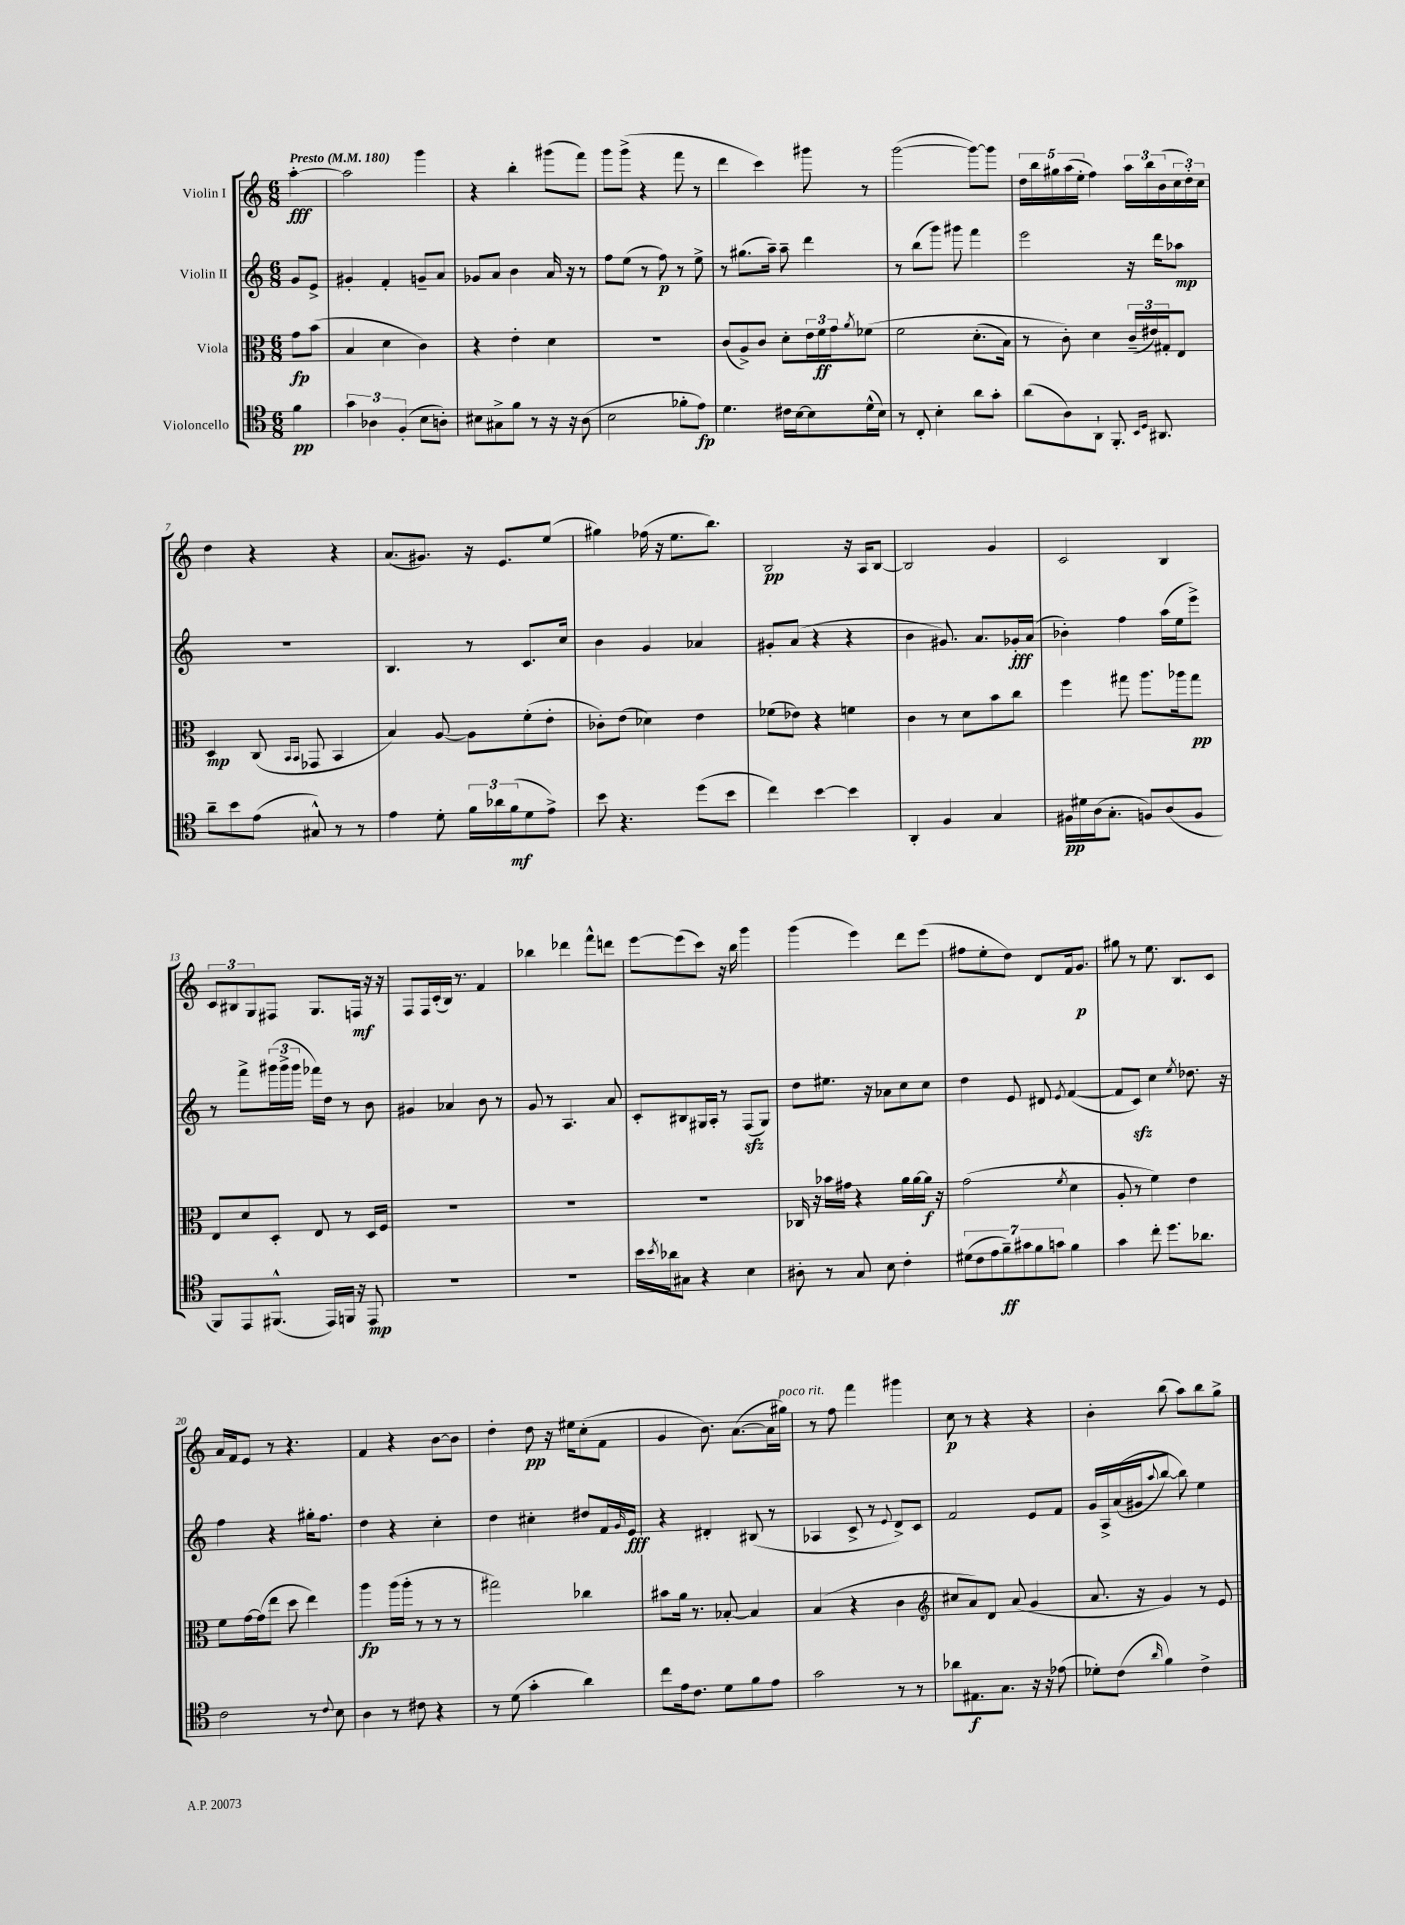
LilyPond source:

<<
\new StaffGroup <<
\new Staff = "s0" \with { instrumentName = "Violin I" } {
    \clef treble \key c \major \numericTimeSignature \time 6/8 \partial 4 \tempo "Presto" 4 = 180
    a''4~-.\fff |
    a''2 g'''4 |
    r4 b''4-. gis'''8( f'''8) |
    g'''8 g'''8->( r4 f'''8 r8 |
    d'''4 c'''4) gis'''8 r8 |
    g'''2~( g'''8~) g'''8 |
    \tuplet 5/4 { d''16 b''16 gis''16 a''16( e''16-. } f''4) \tuplet 3/2 { a''16 b''16 b'16( } \tuplet 3/2 { c''16 d''16-.) c''16 } |
    d''4 r4 r4 |
    a'8.( gis'8.) r16 e'8. e''8( |
    gis''4) fes''16( r16 e''8. b''8.) |
    b2\pp r16 a16 b8~ |
    b2 g'4 |
    c'2 b4 |
    \tuplet 3/2 { c'8 bis8 g8 } fis8 g8. f16\mf r16 r16 |
    f8 f16 c'16-.( b16) r8. f'4 |
    bes''4 des'''4 f'''8-^ d'''8 |
    e'''8~ e'''8( c'''8) r16 b''16 g'''4 |
    g'''4( e'''4) d'''8 e'''8( |
    fis''8 e''8-. d''8) d'8 f'16 g'8.\p |
    gis''8 r8 e''8. b8. c'8 |
    a'16 f'16 e'8 r8 r4. |
    f'4 r4 b'8~ b'8 |
    d''4-. d''8\pp r16 eis''16 c''8-.( f'8 |
    g'4 b'8.) a'8.~( a'16 gis''16^\markup { \italic "poco rit." }) |
    r8 f''8 f'''4 gis'''4 |
    c''8\p r8 r4 r4 |
    b'4-. b''8( a''8) b''8 g''8-> \bar "|." |
}
\new Staff = "s1" \with { instrumentName = "Violin II" } {
    \clef treble \key c \major \numericTimeSignature \time 6/8 \partial 4
    g'8 e'8-> |
    gis'4-. f'4-. g'8-- a'8 |
    ges'8 a'8 b'4 a'16 r16 r8 |
    f''8 e''8( r8 f''8\p) r8 e''8-> |
    r8 gis''8.( a''16--) a''8-- d'''4 |
    r8 b''8( g'''8) gis'''8 f'''4 |
    e'''2 r16 d'''16 aes''8\mp |
    R2. |
    b4. r8 c'8. c''16 |
    b'4 g'4 aes'4 |
    gis'8-. a'8( r4 r4 |
    b'4 gis'8.) a'8. ges'16-.\fff a'16( |
    bes'4-.) f''4 a''16( e''16 e'''8->) |
    r8 f'''8-> \tuplet 3/2 { gis'''16( gis'''16-> gis'''16 } fes'''16) d''16 r8 b'8 |
    gis'4 aes'4 b'8 r8 |
    g'8 r8 a4. a'8 |
    c'8-. bis8 gis16 a16-. r8 f8\sfz( gis8) |
    d''8 eis''8. r16 aes'8 c''8 c''8 |
    d''4 e'8 dis'8 \acciaccatura { e'8 } f'4~( |
    f'8 c'8\sfz) c''4 \acciaccatura { e''8 } des''8. r16 |
    f''4 r4 gis''16-. f''8. |
    d''4 r4 c''4-. |
    d''4 cis''4-. dis''8 f'16 \grace { g'16 } e'16\fff |
    r4 dis'4-. bis8( r8 |
    aes4 c'8-> r8 \appoggiatura { e'8 } d'8->) c'8 |
    f'2 e'8 f'8 |
    g'16 a16-> a'16(\( gis'16 \appoggiatura { a''8 } b''8~) b''8\) e''4 \bar "|." |
}
\new Staff = "s2" \with { instrumentName = "Viola" } {
    \clef alto \key c \major \numericTimeSignature \time 6/8 \partial 4
    g'8\fp b'8( |
    b4 d'4 c'4) |
    r4 e'4-. d'4 |
    R2. |
    c'8( a8->) c'8 d'8-. \tuplet 3/2 { e'16 f'16\ff g'16 } \acciaccatura { a'8 } fes'8\( |
    f'2 d'8.-.( b16) |
    r8 c'8-.\) d'4 \tuplet 3/2 { c'16--( eis'16) gis16-. } e8 |
    d4\mp c8( \grace { b,16 b,16 } ges,8 b,4 |
    b4) a8~ a8 f'8-.( e'8-. |
    ces'8-.) e'8( des'4) e'4 |
    fes'8( ees'8) r4 f'4 |
    c'4 r8 d'8 b'8 c''8 |
    f''4 gis''8 a''8. aes''16 gis''8\pp |
    e8 d'8 d8-. e8 r8 d16 f16 |
    R2. |
    R2. |
    R2. |
    ces16 r16 bes'16 gis'16 r4 a'16 a'16~ a'16\f r16 |
    g'2( \acciaccatura { f'8 } d'4 |
    a8-. r8 f'4) e'4 |
    f'8 g'16~ g'16( e''8 d''8 e''4) |
    a''4\fp a''16( a''16-. r8 r8 r8 |
    gis''2) ces''4 |
    bis'8 a'16 r8. bes8~-. bes4 |
    b4( r4 c'4 |
    \clef treble cis''8 a'8) d'8 a'8( g'4 |
    a'8. r16 g'4) r8 e'8 \bar "|." |
}
\new Staff = "s3" \with { instrumentName = "Violoncello" } {
    \clef tenor \key c \major \numericTimeSignature \time 6/8 \partial 4
    f'4\pp |
    \tuplet 3/2 { g'4 aes4 f4-.( } b8 a8-.) |
    bis8 gis8-> f'8 r8 r16 r16 a8( |
    b2 fes'8-. e'8\fp) |
    d'4. cis'16 b16~ b8 d'16-^( b16) |
    r8 c8-. b4-. a'8 g'8-. |
    a'8( a8) a,8-! f,8.-. \grace { b,16 d16 } ais,8. |
    a'8-- b'8 e'8( gis8-^) r8 r8 |
    e'4 d'8-. \tuplet 3/2 { f'16 aes'16 f'16\mf( } d'8 e'8->) |
    b'8 r4. d''8( b'8 |
    c''4) b'4~ b'4 |
    a,4-. f4 g4 |
    fis16\pp dis'16 a16( g8.-. f8) a8( f8 |
    f,8) e,8 fis,8.-^( e,16) f,16 r16 e,8\mp |
    R2. |
    R2. |
    b'16 \acciaccatura { b'8 } aes'16 gis8 r4 b4 |
    ais8-. r8 g8 b8 c'4-. |
    \tuplet 7/4 { dis'8( c'8 e'8 f'8--\ff) gis'8 f'8 g'8 } f'4 |
    g'4 c''8-. d''8. aes'8. |
    c'2 r8 \appoggiatura { c'8 } b8 |
    a4 r8 cis'8 r4 |
    r8 d'8( g'4-. a'4) |
    c''8 e'16 c'8. d'8 f'8 e'8 |
    g'2 r8 r8 |
    aes'8 eis8.\f g8. r16 r16 ees'8( |
    des'8-.) c'8( \grace { a'16 } f'4) c'4-> \bar "|." |
}
>>
>>
